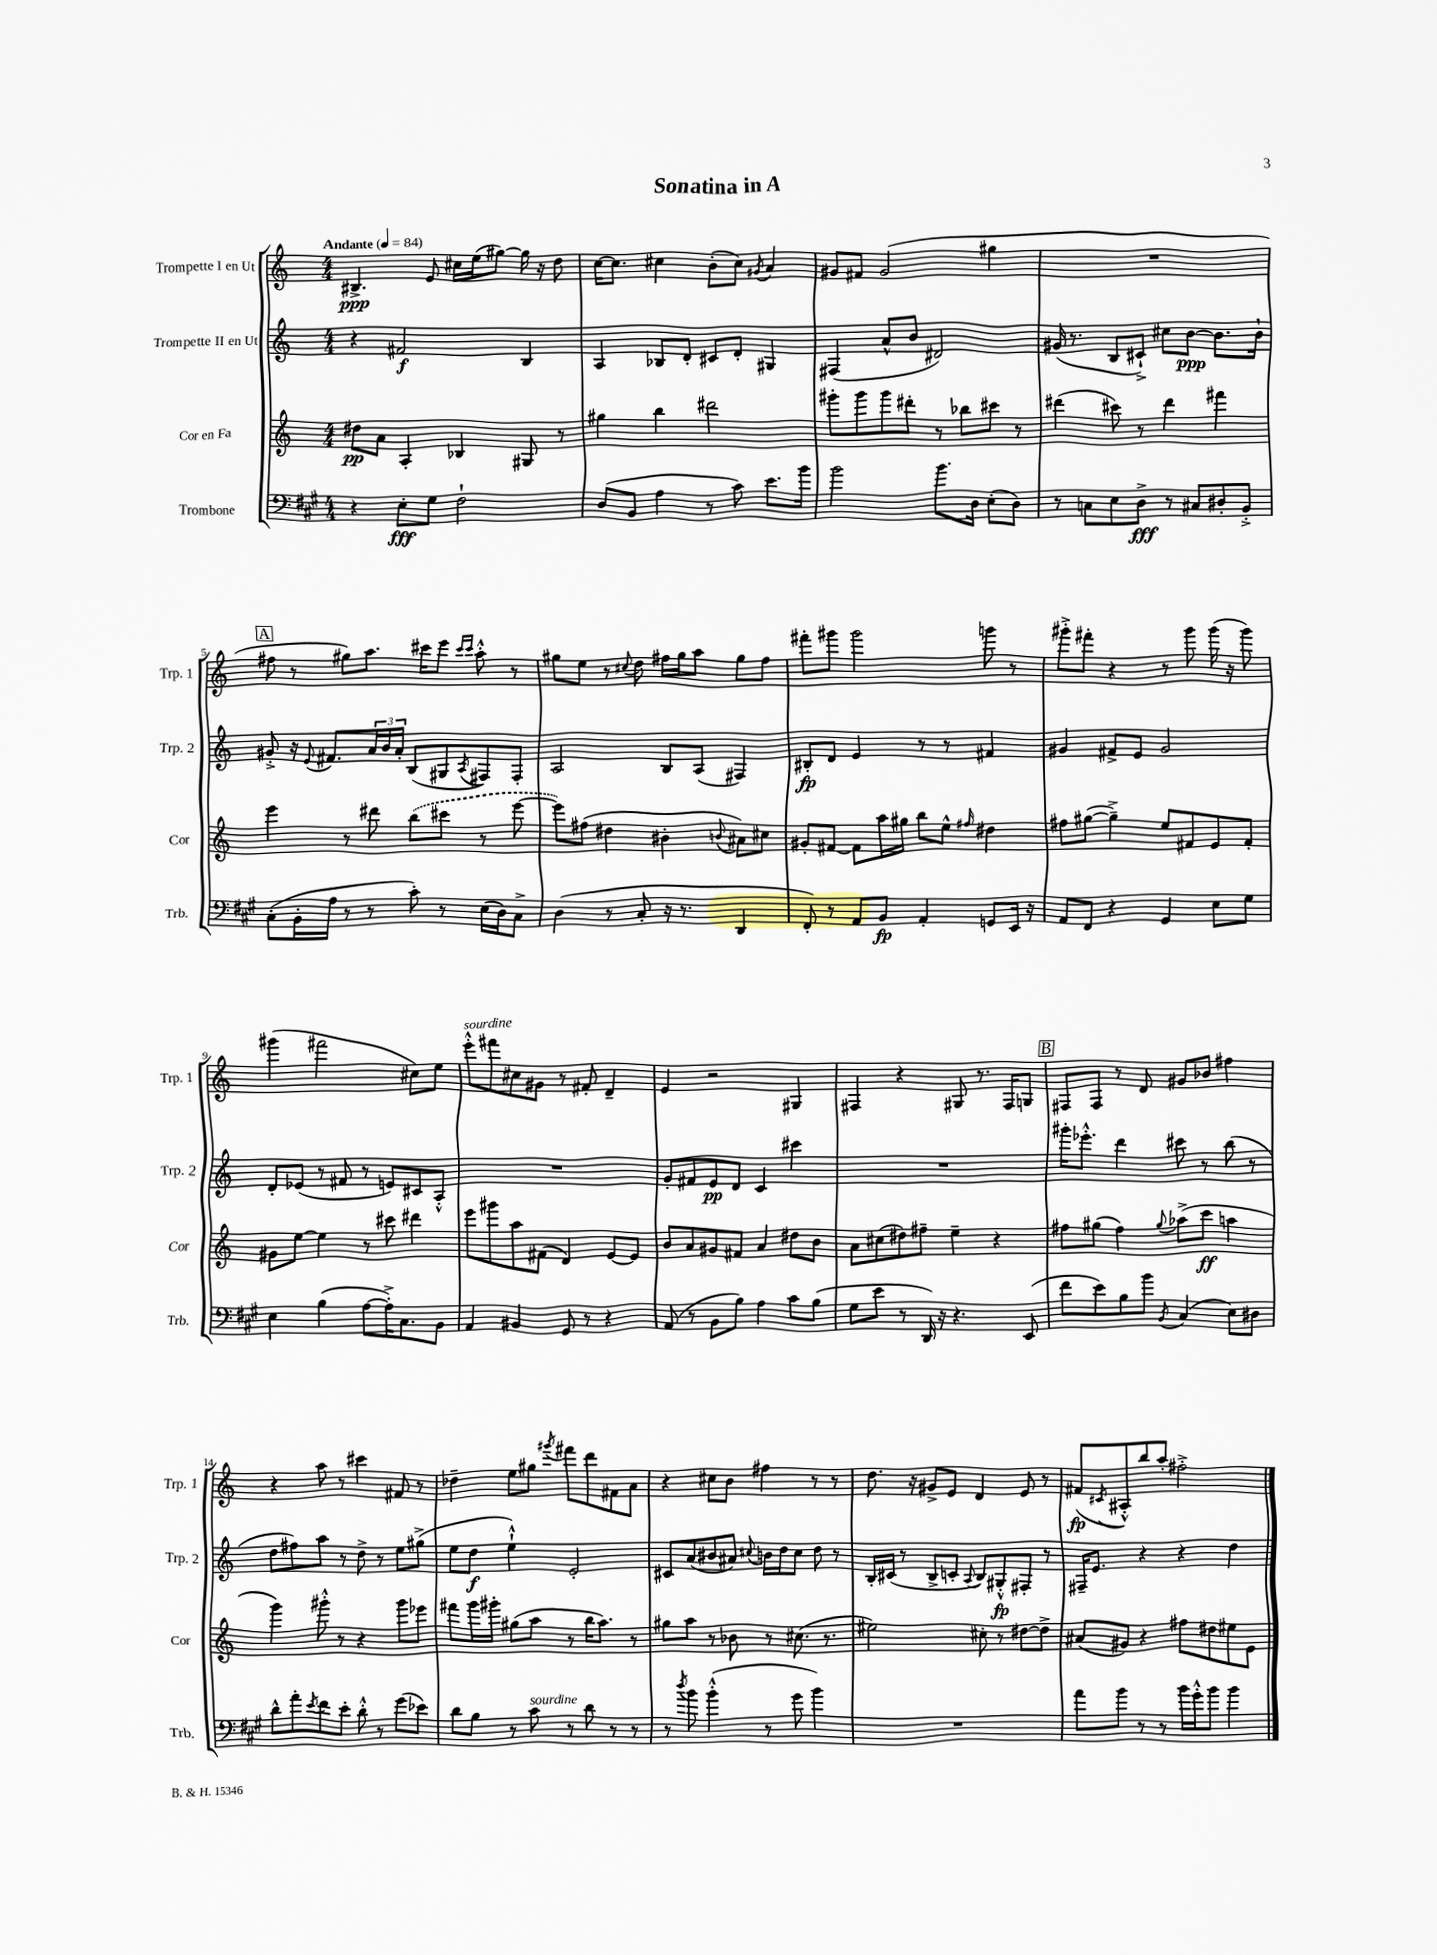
\header { title = "Sonatina in A" }
<<
\new StaffGroup <<
\new Staff = "s0" \with { instrumentName = "Trompette I en Ut" shortInstrumentName = "Trp. 1" } {
    \clef treble \key c \major \numericTimeSignature \time 4/4 \tempo "Andante" 4 = 84
    bis4.->\ppp e'8 cis''16 e''16( gis''8~) gis''16 r16 d''8 |
    c''16~ c''8. cis''4 b'8-.( cis''8) \acciaccatura { gis'8 } a'4 |
    gis'8 fis'8 gis'2( gis''4 |
    R1 |
    \mark \markup { \box "A" } fis''8 r8 gis''8) a''8. cis'''16 e'''8 \grace { cis'''16 cis'''16 } a''8-.-^ r8 |
    gis''8 e''8 r8 \appoggiatura { cis''8 } d''8 fis''16 gis''16 a''8 gis''8 fis''8 |
    fis'''8-. gis'''8 gis'''2 g'''8 r8 |
    gis'''8-.-> fis'''8-. r4 r8 gis'''8 gis'''16( r16 gis'''8) |
    gis'''4( fis'''2 cis''8) e''8 |
    e'''8-.-^^\markup { \italic "sourdine" } fis'''8 cis''8 gis'8 r8 fis'8-. d'4-- |
    e'4 r2 gis4 |
    fis4 r4 gis8 r8. fis16 g8 |
    \mark \markup { \box "B" } fis8 fis8 r8 d'8 gis'8 bes'8 fis''4 |
    r4 a''8 r8 cis'''4 fis'8 r8 |
    des''4-- e''8 gis''8 \acciaccatura { gis'''8 } fis'''8 d'''8 fis'8 a'8 |
    r4 cis''8 b'8 fis''4 r8 r8 |
    d''8. r16 gis'8-> e'8 d'4 e'8 r8 |
    fis'8\fp( \acciaccatura { cis'8 } ais8-.-^) b''8 a''8-. fis''2-.-> \bar "|." |
}
\new Staff = "s1" \with { instrumentName = "Trompette II en Ut" shortInstrumentName = "Trp. 2" } {
    \clef treble \key c \major \numericTimeSignature \time 4/4
    r4 fis'2\f b4 |
    a4 bes8 d'8-. cis'8 d'8-. gis4 |
    fis4( a'8-^ b'8 dis'2) |
    gis'16( r8. b8 cis'8-!->) cis''8 b'8~\ppp b'8. b'16-! |
    \mark \markup { \box "A" } gis'8-.-> r16 \appoggiatura { e'8 } fis'8. \tuplet 3/2 { a'16 b'16 a'16-. } b8( gis8 \acciaccatura { a8 } fis8) fis8-. |
    a2 b8 a8( fis4) |
    bis8-.\fp d'8 e'4 r8 r8 fis'4 |
    gis'4 fis'8-> e'8 gis'2 |
    d'8-. ees'8( r8 fis'8 r8 e'8) cis'8 a8-.-^ |
    R1 |
    g'8-. fis'8 e'8\pp d'8 c'4 cis'''4 |
    R1 |
    \mark \markup { \box "B" } gis'''16-. ees'''8.-.-^ d'''4 cis'''8 r8 b''8( r8 |
    d''8 fis''8) a''8 r8 d''8-> r8 e''8 gis''8->( |
    e''8 d''8\f e''4-!-^) e'2-. |
    cis'8 a'8( bis'8 ais'8) \appoggiatura { cis''8 } b'16 d''16 cis''8 d''8 r8 |
    b16-. cis'16( r8 b8-> c'8-. \appoggiatura { a8 } b8) gis8-.-^\fp fis8-. r8 |
    fis16-- e'8. r4 r4 d''4 \bar "|." |
}
\new Staff = "s2" \with { instrumentName = "Cor en Fa" shortInstrumentName = "Cor" } {
    \clef treble \key c \major \numericTimeSignature \time 4/4
    dis''8\pp a'8 a4-. bes4 gis8 r8 |
    gis''4 b''4 dis'''2 |
    gis'''8-. gis'''8 gis'''8 dis'''8-. r8 bes''8 cis'''8 r8 |
    dis'''4( cis'''8) r8 dis'''4 fis'''4 |
    \mark \markup { \box "A" } e'''4 r8 dis'''8 \once \slurDashed b''8( cis'''8 r8 e'''8~ |
    e'''8) fis''8( dis''4 bis'4-. \appoggiatura { b'8 } ais'8) cis''8 |
    gis'8-. fis'8~ fis'8 a''16 gis''16 b''8 e''8-^ \grace { fis''16 } dis''4 |
    fis''8 gis''8~( gis''4--->) e''8 fis'8 e'8 fis'8-. |
    gis'8 e''8~ e''4 r8 cis'''8 dis'''4 |
    e'''8 gis'''8 a''8 fis'8( d'4) e'8~ e'8 |
    b'8 a'8 gis'8 fis'8 a'4 dis''8 b'8 |
    a'8 cis''8( dis''8) fis''8-- e''4-- r4 |
    \mark \markup { \box "B" } fis''8 gis''8( fis''4) \appoggiatura { gis''8 } aes''8->( c'''8\ff a''4 |
    g'''4) gis'''8-.-^ r8 r4 gis'''8 ees'''8 |
    fis'''8 g'''16 gis'''16-. gis''8( a''8 r8 b''16 a''8.) r8 |
    gis''8 a''8 r8 bes'8 r8 cis''8.( r8. |
    eis''2) cis''8-. r8 dis''8~ dis''8-> |
    ais'8( gis'8) r4 fis''8 dis''8 eis''8 e'8 \bar "|." |
}
\new Staff = "s3" \with { instrumentName = "Trombone" shortInstrumentName = "Trb." } {
    \clef bass \key a \major \numericTimeSignature \time 4/4
    r4 e8-.\fff gis8 fis2-! |
    d8( b,8 a4 r8 cis'8) e'8. b'16 |
    b'2 b'8. d16 e8-.( d8) |
    r8 c8 e8 d8->\fff r8 cis8 dis8-. b,8-.-> |
    \mark \markup { \box "A" } cis8-.( b,16-. a16 r8 r8 cis'8-.) r8 e16( d16) cis8-> |
    d4( r8 cis8-. r16 r8. d,4 |
    fis,8-.) r8 a,8 b,8\fp a,4-. g,8 e,16 r16 |
    a,8 fis,8 r4 gis,4 e8 gis8 |
    e4 b4( a8~ a16-.->) cis8. b,8 |
    a,4 bis,4 gis,8 r8 r4 |
    a,8( r8 b,8 b8) a4 cis'8 b8( |
    gis8 e'8 r8 d,16) r16 r4. e,8( |
    \mark \markup { \box "B" } fis'8 e'8) b8 b'8 \acciaccatura { b,8 } cis4( e8) dis8 |
    d'8-^ a'8-. \acciaccatura { e'8 } fis'8 e'8-. d'8-.-^ r8 gis'8( ees'8) |
    d'8 b8 r8 cis'8^\markup { \italic "sourdine" } r8 d'8 r8 r8 |
    r8 \acciaccatura { d''8 } b'8 b'4-.-^( r8 gis'8 b'4) |
    R1 |
    a'8 b'8 r8 r8 b'16 gis'16-.-^ b'8 b'4 \bar "|." |
}
>>
>>
